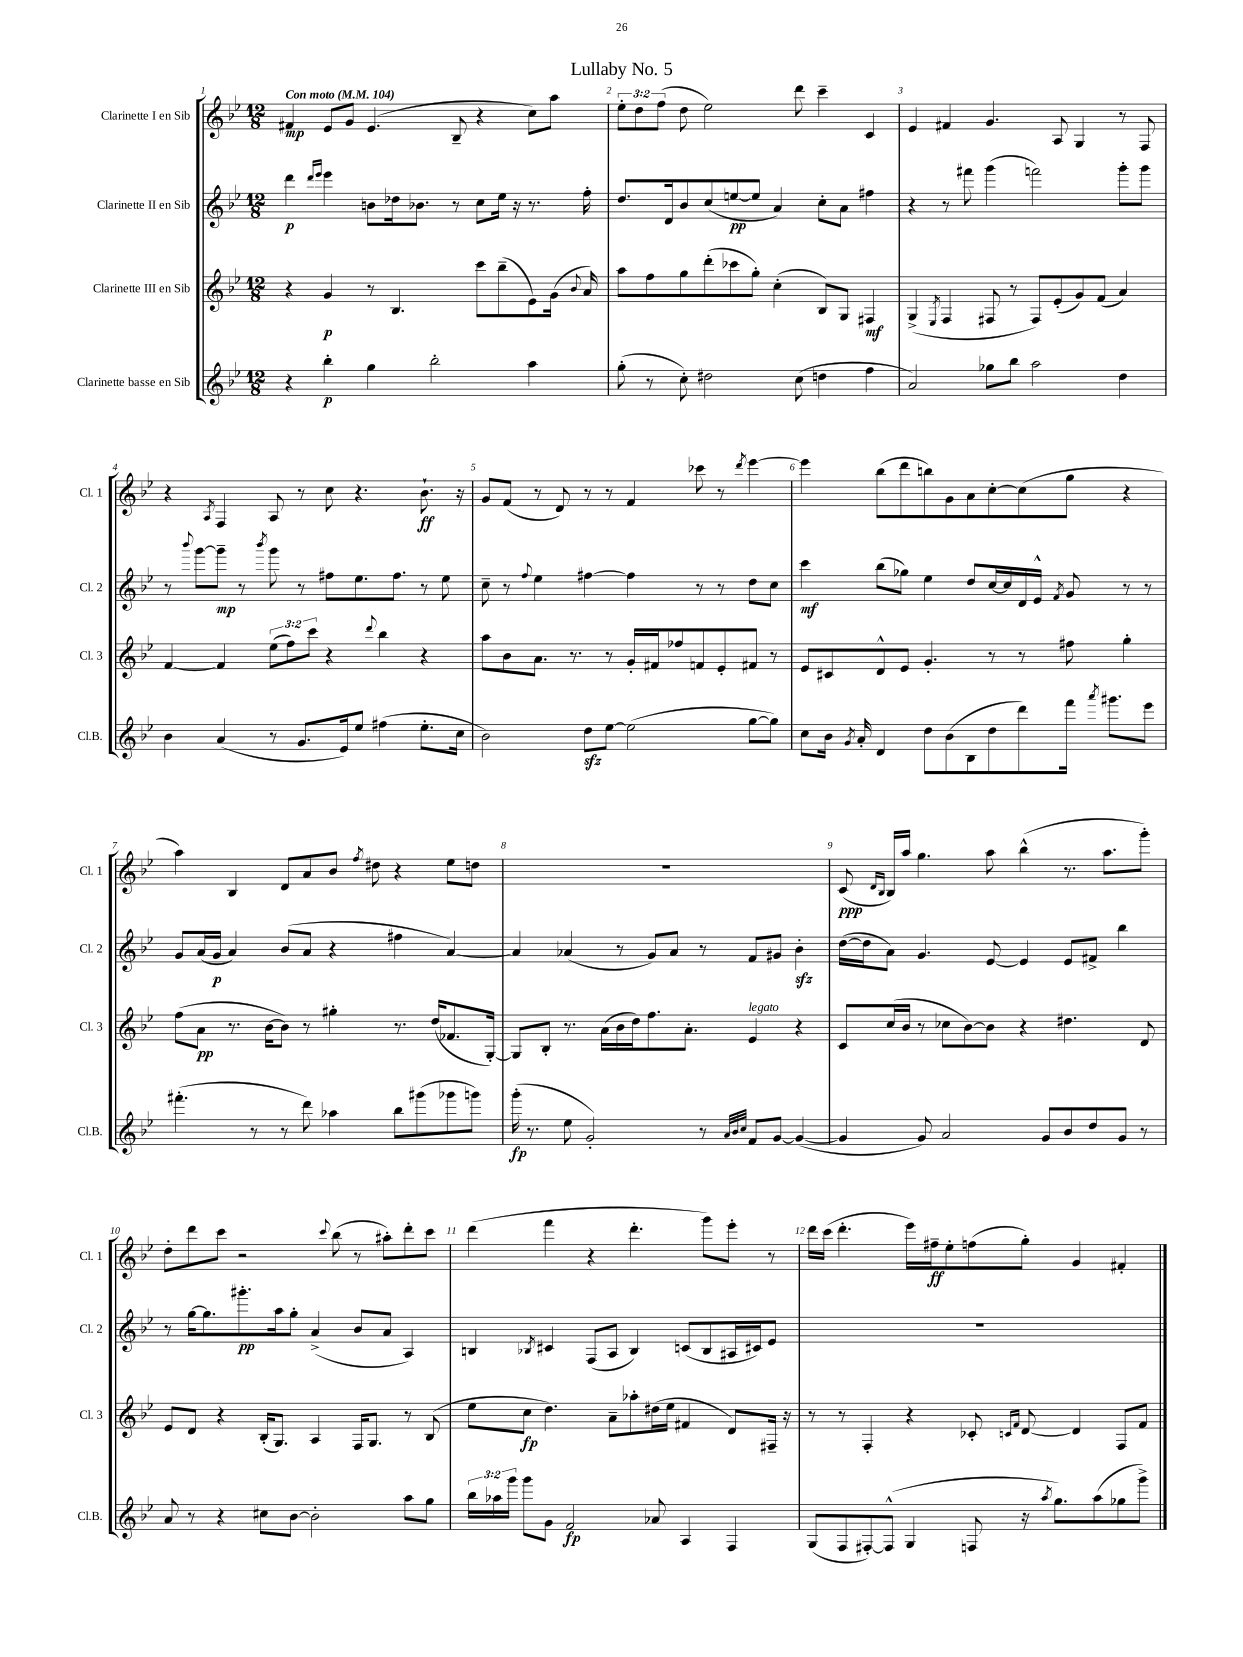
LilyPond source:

\header { title = "Lullaby No. 5" }
<<
\new StaffGroup <<
\new Staff = "s0" \with { instrumentName = "Clarinette I en Sib" shortInstrumentName = "Cl. 1" } {
    \clef treble \key bes \major \numericTimeSignature \time 12/8 \override Staff.TupletNumber.text = #tuplet-number::calc-fraction-text \tempo "Con moto" 4 = 104
    \autoBeamOff fis'4\mp ees'8[ g'8] ees'4.( bes8-- r4 c''8[) a''8] |
    \tuplet 3/2 { ees''8[-. d''8 f''8]( } d''8 ees''2) d'''8 c'''4-- c'4 |
    ees'4 fis'4 g'4. a8 g4 r8 f8 |
    r4 \acciaccatura { a8 } f4 a8 r8 c''8 r4. bes'8.-!\ff r16 |
    g'8[ f'8]( r8 d'8) r8 r8 f'4 ces'''8 r8 \acciaccatura { d'''8 } ees'''4~ |
    ees'''4 bes''8[( d'''8 b''8) g'8 a'8 c''8~-. c''8( g''8] r4 |
    a''4) bes4 d'8[ a'8 bes'8] \acciaccatura { f''8 } dis''8 r4 ees''8[ d''8] |
    R1. |
    c'8\ppp( \grace { d'16[ bes16] } bes16[) a''16] g''4. a''8 bes''4-^( r8. a''8.[ g'''8]-.) |
    d''8[-. d'''8 c'''8] r2 \appoggiatura { c'''8 } bes''8( r8 ais''8[-.) d'''8-. c'''8] |
    d'''4( f'''4 r4 d'''4.-. g'''8[) ees'''8]-. r8 |
    d'''16[ c'''16]( d'''4.-. ees'''16[) fis''16--\ff ees''8-. f''8( g''8]-.) g'4 fis'4-. \bar "|." |
}
\new Staff = "s1" \with { instrumentName = "Clarinette II en Sib" shortInstrumentName = "Cl. 2" } {
    \clef treble \key bes \major \numericTimeSignature \time 12/8
    \autoBeamOff d'''4\p \grace { d'''16[ ees'''16] } ees'''4 b'8[ des''16 bes'8.] r8 c''8[ ees''16] r16 r8. f''16-. |
    d''8.[ d'16 bes'8 c''8( e''8~\pp e''8] a'4) c''8[-. a'8] fis''4 |
    r4 r8 fis'''8 g'''4( f'''2) g'''8[-. g'''8] |
    r8 \appoggiatura { bes'''8 } g'''8[~ g'''8]--\mp r8 \acciaccatura { bes'''8 } g'''8 r8 fis''8[ ees''8. fis''8.] r8 ees''8 |
    c''8-- r8 \appoggiatura { f''8 } ees''4 fis''4~ fis''4 r8 r8 d''8[ c''8] |
    c'''4\mf bes''8[( ges''8]) ees''4 d''8[ c''16~ c''16 d'16 ees'16]-^ \acciaccatura { f'8 } g'8 r8 r8 |
    g'8[ a'16( g'16]\p a'4) bes'8[( a'8] r4 fis''4 a'4~) |
    a'4 aes'4( r8 g'8[) aes'8] r8 f'8[ gis'8] bes'4-.\sfz |
    d''16[~( d''16 a'8]) g'4. ees'8~ ees'4 ees'8[ fis'8]-> bes''4 |
    r8 g''16[~ g''8. gis'''8.-.\pp a''16 g''8]-. a'4->( bes'8[ a'8] a4) |
    b4 \acciaccatura { bes8 } cis'4 f8[( a8] bes4) c'8[( bes8 ais16 cis'16) ees'8] |
    R1. \bar "|." |
}
\new Staff = "s2" \with { instrumentName = "Clarinette III en Sib" shortInstrumentName = "Cl. 3" } {
    \clef treble \key bes \major \numericTimeSignature \time 12/8 \override Staff.TupletNumber.text = #tuplet-number::calc-fraction-text
    \autoBeamOff r4 g'4\p r8 bes4. c'''8[ bes''8--( ees'8) g'16]( \appoggiatura { bes'8 } a'16) |
    a''8[ f''8 g''8 d'''8-.( ces'''8 g''8]-.) c''4-.( bes8[) g8] fis4\mf |
    g4->( \acciaccatura { ees8 } f4 fis8 r8 fis8[) ees'8-.( g'8) f'8]( a'4) |
    f'4~ f'4 \tuplet 3/2 { ees''8[( f''8) c'''8] } r4 \appoggiatura { d'''8 } bes''4 r4 |
    a''8[ bes'8 a'8.] r8. r8 g'16[-. fis'16 fes''8 f'8 ees'8-. fis'8] r8 |
    ees'8[ cis'8 d'8-^ ees'8] g'4.-. r8 r8 fis''8 g''4-. |
    f''8[( a'8]\pp r8. bes'16[~ bes'8]) r8 gis''4-. r8. d''16[( fes'8. g16]~-.) |
    g8[ bes8]-. r8. a'16[( bes'16 d''16) f''8. a'8.]-. ees'4^\markup { \italic "legato" } r4 |
    c'8[ c''16( bes'16] r8 ces''8[ bes'8~) bes'8] r4 dis''4. d'8 |
    ees'8[ d'8] r4 bes16[-.( g8.]) a4 f16[ g8.] r8 bes8( |
    ees''8[ c''8]\fp d''4.) a'8[-- aes''8-. dis''16( ees''16] fis'4 d'8[) fis16]-- r16 |
    r8 r8 f4-. r4 ces'8-. \grace { c'16[ f'16] } d'8~ d'4 f8[ f'8] \bar "|." |
}
\new Staff = "s3" \with { instrumentName = "Clarinette basse en Sib" shortInstrumentName = "Cl.B." } {
    \clef treble \key bes \major \numericTimeSignature \time 12/8 \override Staff.TupletNumber.text = #tuplet-number::calc-fraction-text
    \autoBeamOff r4 bes''4-.\p g''4 bes''2-. a''4 |
    g''8-.( r8 c''8-.) dis''2 c''8( d''4 f''4 |
    a'2) ges''8[ bes''8] a''2 d''4 |
    bes'4 a'4( r8 g'8.[ ees'16) ees''8] fis''4( ees''8.[-. c''16] |
    bes'2) d''8[\sfz ees''8]~ ees''2( g''8[~ g''8]) |
    c''8[ bes'16] \acciaccatura { g'8 } a'16-. d'4 d''8[ bes'8( bes8 d''8 d'''8) f'''16] \acciaccatura { a'''8 } gis'''8.[ ees'''8] |
    fis'''4.-.( r8 r8 d'''8) aes''4 bes''8[ gis'''8( ges'''8 g'''8]) |
    g'''16-.\fp( r8. ees''8 g'2-.) r8 \grace { a'32[ bes'32 c''32] } f'8[ g'8]~ g'4~( |
    g'4 g'8) a'2 g'8[ bes'8 d''8 g'8] r8 |
    a'8 r8 r4 cis''8[ bes'8]~ bes'2-. a''8[ g''8] |
    \tuplet 3/2 { bes''16[ aes''16 g'''16] } g'''8[ g'8] f'2\fp aes'8 a4 f4 |
    g8[( f8 fis8~-.) fis8]-^( g4 f8 r16 \acciaccatura { a''8 } g''8.[) a''8( ges''8 g'''8]->) \bar "|." |
}
>>
>>
\layout { \context { \Score \override BarNumber.break-visibility = ##(#f #t #t) barNumberVisibility = #all-bar-numbers-visible } }
